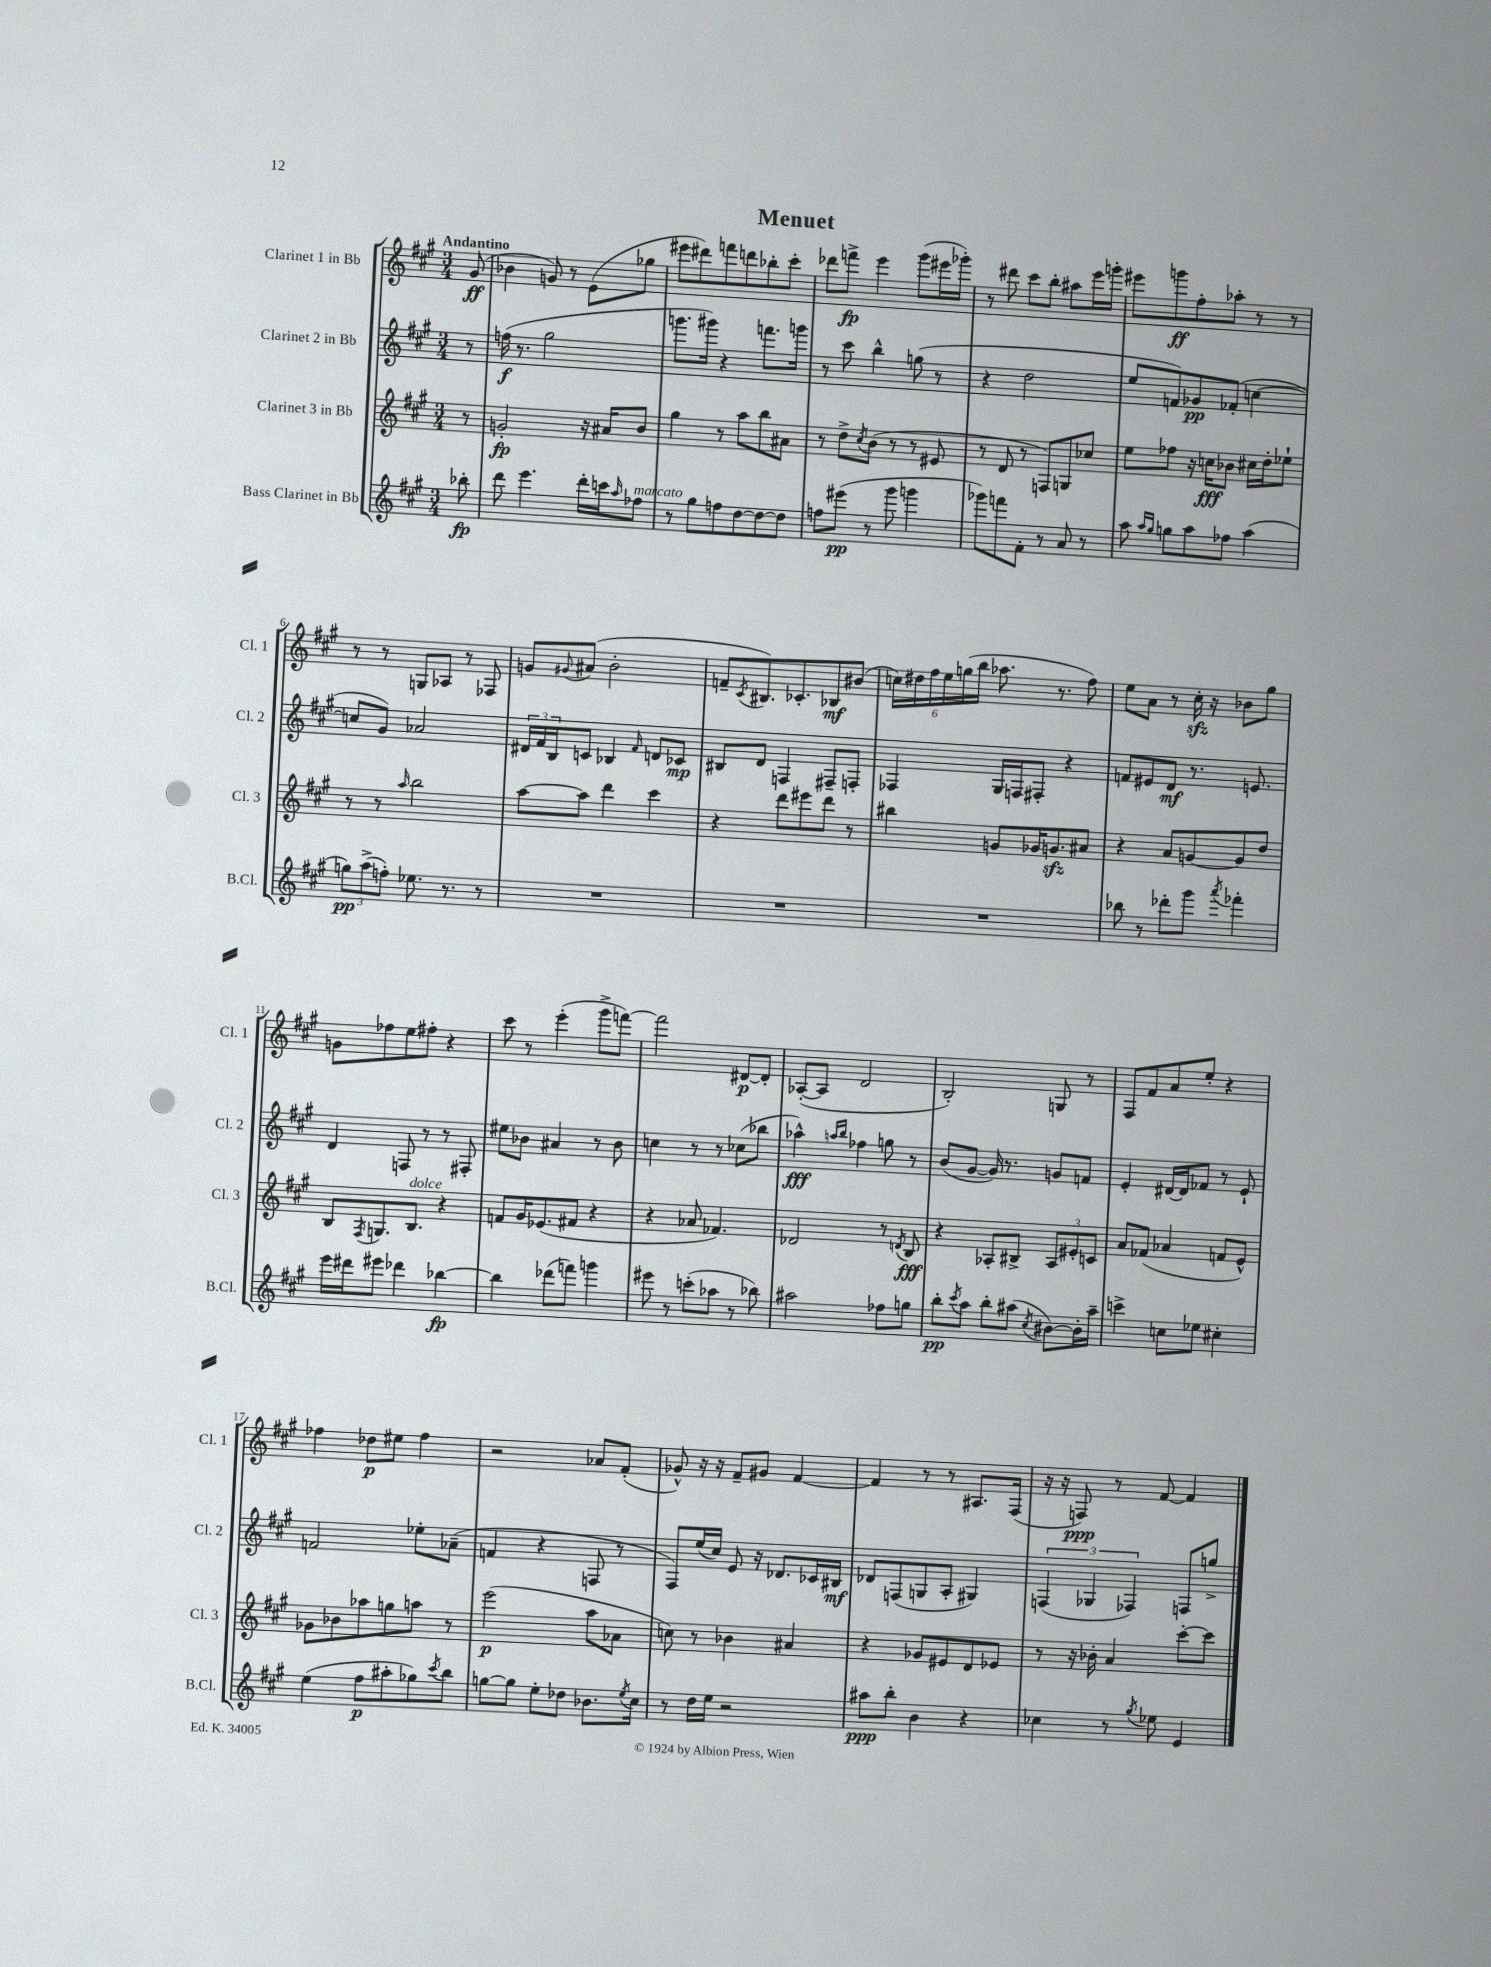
\header { title = "Menuet" }
<<
\new StaffGroup <<
\new Staff = "s0" \with { instrumentName = "Clarinet 1 in Bb" shortInstrumentName = "Cl. 1" } {
    \clef treble \key a \major \numericTimeSignature \time 3/4 \partial 8 \tempo "Andantino"
    gis'8\ff( |
    bes'4 g'8) r8 e'8( ges''8 |
    eis'''8 dis'''8) f'''8 d'''8 bes''8-. cis'''8-. |
    des'''8 f'''8->\fp e'''4 gis'''8( eis'''16 ges'''16-.) |
    r8 dis'''8 cis'''8 b''8-. ais''8 e'''16 g'''16-. |
    eis'''8 g'''8\ff fis''8-. aes''8-. r8 r8 |
    r8 r8 g8 aes8 r8 fes8 |
    g'8 \appoggiatura { gis'8 } ais'8( b'2-. |
    f'8-- \acciaccatura { cis'8 } bis8.) ces'8.-. bes8\mf bis'8( |
    \tuplet 6/4 { c''16) dis''16 fis''16 e''16 g''16( b''16 } aes''8. r8. fis''8) |
    e''8 a'8 r8 cis''16-.\sfz r16 bes'8 gis''8 |
    g'8 fes''8 e''8 fis''8-. r4 |
    cis'''8 r8 e'''4-.( gis'''8-> f'''8~) |
    f'''2 dis'8~\p dis'8-. |
    aes8~-.( aes8 d'2 |
    b2-.) g8 r8 |
    fis8 fis'8 a'8 e''8-. r4 |
    fes''4 des''8\p eis''8 fes''4 |
    r2 aes'8 fis'8-.( |
    ges'8-^) r16 r16 fis'8-- gis'8 fis'4~ |
    fis'4 r8 r8 ais8. fis16( |
    r16 r16 f8\ppp) r8 fis'8~ fis'4 \bar "|." |
}
\new Staff = "s1" \with { instrumentName = "Clarinet 2 in Bb" shortInstrumentName = "Cl. 2" } {
    \clef treble \key a \major \numericTimeSignature \time 3/4 \partial 8
    r8 |
    f''16\f( r8. gis''2 |
    g'''8. gis'''16) r4 f'''8. g'''16 |
    r8 cis'''8 b''4-^ g''8( r8 |
    r4 d''2 |
    e''8 f'8) ges'8\pp fes'8-.( c''4~ |
    c''8 gis'8) aes'2 |
    \tuplet 3/2 { dis'16 fis'16 b16 } c'8 bes4 \grace { fis'16 } d'8 ces'8\mp |
    bis8 d'8 f4 fis8-- f8-. |
    fes4 gis16 f16 fis8-. r4 |
    f'8 eis'8 d'8\mf r8. e'8. |
    d'4 f8 r8 r8 fis8-. |
    eis''8 bes'8 ais'4 r8 bes'8 |
    c''4 r8 r8 ces''8( bes''8 |
    aes''4-^\fff) \grace { a''16 b''16 } fes''4 g''8 r8 |
    b'8( gis'8~ gis'16) r8. g'8 f'8 |
    e'4-. dis'16~ dis'16 fes'8 r8 e'8-! |
    f'2 ees''8-. aes'8--( |
    f'4 r4 f8 r8 |
    fis8) e''16( cis''16) e'8 r16 des'8. ces'16 bis16\mf |
    des'8 f8( g8 a8-. gis4) |
    \tuplet 3/2 { f4( ges4 fes4) } f8 g''8-> \bar "|." |
}
\new Staff = "s2" \with { instrumentName = "Clarinet 3 in Bb" shortInstrumentName = "Cl. 3" } {
    \clef treble \key a \major \numericTimeSignature \time 3/4 \partial 8
    r8 |
    g'2-.\fp r16 ais'16 b'8 |
    gis''4 r8 a''8 b''8 ais'8 |
    r8 d''8-> \acciaccatura { cis''8 } b'8( r8 r8 eis'8 |
    r8 d'8 r8 f8) g8 ces''8 |
    e''8 fes''8 r16 c''16\fff bes'8 cis''16 d''16-. ees''8-! |
    r8 r8 \grace { a''16 } b''2 |
    a''8~ a''8 d'''4 cis'''4 |
    r4 d'''8 eis'''8 d'''8 r8 |
    bis''4 g'8 ges'16 g'8.\sfz ais'8 |
    r4 a'8 g'8~ g'8 d''8 |
    b8 \acciaccatura { fis8 } g8. b8.^\markup { \italic "dolce" } r4 |
    f'8 gis'16 ees'8.( fis'8 r4 |
    r4 aes'8 fes'4.) |
    des'2 r8 \acciaccatura { d'8 } b8\fff |
    r4 aes8-. bis8-> \tuplet 3/2 { aes8 eis'8-. c'8 } |
    a'8 fes'8( aes'4 f'8 e'8-^) |
    ges'8 bes'8 aes''8 g''8 a''8 r8 |
    e'''2\p( a''8 aes'8 |
    c''8) r8 bes'4 ais'4 |
    r4 ges'8 eis'8 d'8 ees'8 |
    r8 r16 bes'16-. a'4 cis'''8~-. cis'''8 \bar "|." |
}
\new Staff = "s3" \with { instrumentName = "Bass Clarinet in Bb" shortInstrumentName = "B.Cl." } {
    \clef treble \key a \major \numericTimeSignature \time 3/4 \partial 8
    bes''8-.\fp |
    d'''8 e'''4. d'''16-. c'''16 \grace { a''16 } fes''8^\markup { \italic "marcato" } |
    r8 gis''8 f''8 d''8~ d''8~ d''8 |
    f''8 eis'''8\pp( r8 gis'''8 g'''4 |
    ges'''8) f'''8 fis'8-. r8 a'8 r8 |
    a''8 \grace { a''16 gis''16 } g''8 a''8 fes''8 a''4( |
    \tuplet 3/2 { g''8\pp) a''8->( f''8-.) } ees''8. r8. r8 |
    R2. |
    R2. |
    R2. |
    bes''8 r8 des'''8-. gis'''8 \acciaccatura { a'''8 } fes'''4-. |
    e'''16 dis'''16 eis'''8 des'''4 bes''4~\fp |
    bes''4 des'''8( f'''8) g'''4 |
    eis'''8 r8 c'''8-.( aes''8 r8 bes''8) |
    ais''2 fes''8 g''8 |
    b''8-.\pp \acciaccatura { cis'''8 } a''8 b''8-. ais''8( \acciaccatura { cis''8 } bis'8~) bis'16-. ais''16-- |
    c'''4-> c''8 ees''8 cis''4-. |
    e''4( fis''8\p ais''8-. ges''8) \acciaccatura { cis'''8 } b''8 |
    g''8~ g''8 e''8-. des''8 bes'8. \acciaccatura { e''8 } cis''16 |
    r8 d''16 e''16 r2 |
    ais''8\ppp b''8-. b'4 r4 |
    ces''4 r8 \acciaccatura { gis''8 } ees''8 e'4 \bar "|." |
}
>>
>>
